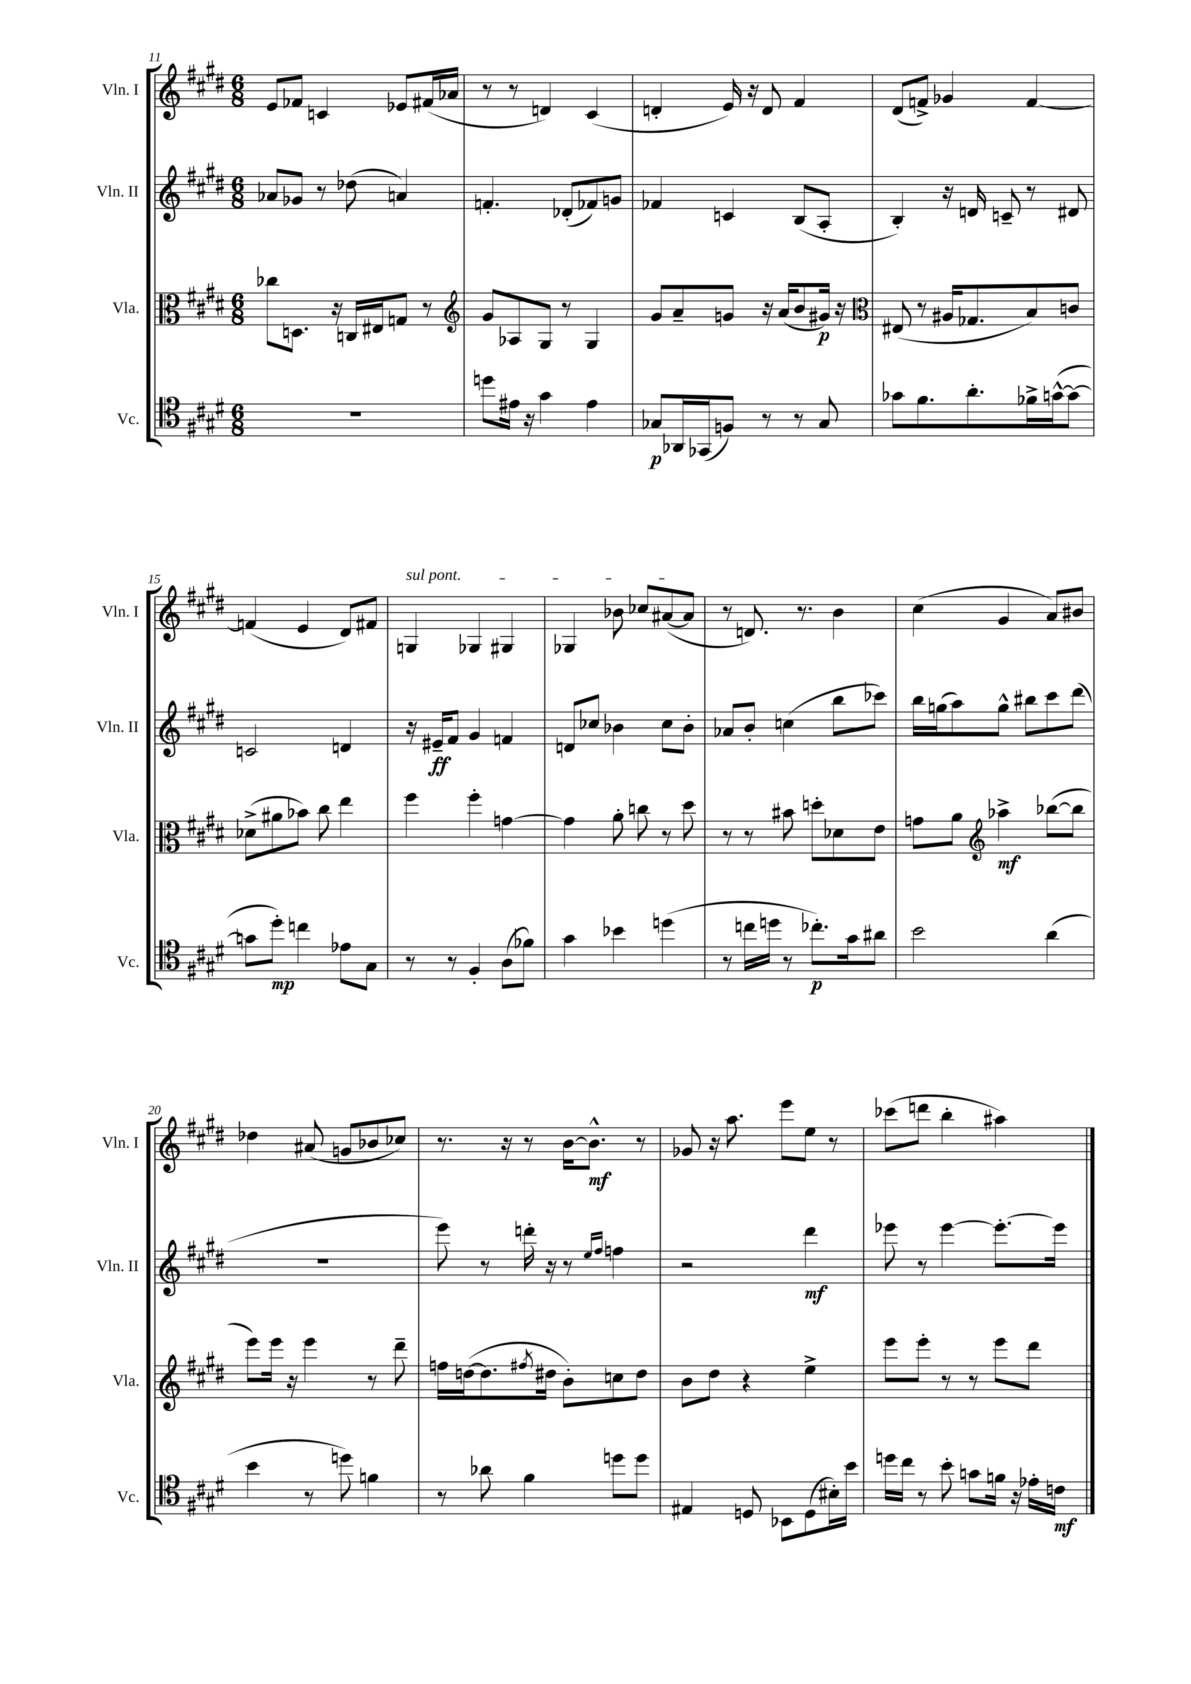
<<
\new StaffGroup <<
\new Staff = "s0" \with { instrumentName = "Vln. I" shortInstrumentName = "Vln. I" } {
    \clef treble \key e \major \numericTimeSignature \time 6/8
    e'8 fes'8 c'4 ees'8 fis'16( aes'16 |
    r8 r8 d'4) cis'4( |
    d'4-. e'16) r16 d'8 fis'4 |
    dis'8( f'8->) ges'4 f'4~ |
    f'4( e'4 dis'8) fis'8 |
    \once \override TextSpanner.bound-details.left.text = \markup { \italic "sul pont." } g4\startTextSpan ges4 gis4 |
    ges4 bes'8 ces''8 ais'8~( ais'8\stopTextSpan |
    r8 d'8.) r8. b'4 |
    cis''4( gis'4 a'8) bis'8 |
    des''4 ais'8( g'8 bes'8 ces''8) |
    r8. r16 r8 b'16~ b'8.-^\mf r8 |
    ges'8 r16 a''8. e'''8 e''8 r8 |
    ces'''8( d'''8 b''4-. ais''4) \bar "|." |
}
\new Staff = "s1" \with { instrumentName = "Vln. II" shortInstrumentName = "Vln. II" } {
    \clef treble \key e \major \numericTimeSignature \time 6/8
    aes'8 ges'8 r8 des''8( a'4) |
    f'4.-. des'8-.( fes'8) g'8 |
    fes'4 c'4 b8( a8-. |
    b4-.) r16 d'16 c'8-- r8 dis'8 |
    c'2 d'4 |
    r16 eis'16--\ff fis'8 gis'4 f'4 |
    d'8 ces''8 bes'4 ces''8 bes'8-. |
    aes'8 b'8-. c''4( b''8 ces'''8) |
    b''16 g''16( a''8) g''8-^ bis''8 cis'''8 dis'''8( |
    R2. |
    e'''8) r8 d'''16-. r16 r8 \grace { e''16 fis''16 } f''4 |
    r2 dis'''4\mf |
    ees'''8 r8 ees'''4~ ees'''8.~-. ees'''16 \bar "|." |
}
\new Staff = "s2" \with { instrumentName = "Vla." shortInstrumentName = "Vla." } {
    \clef alto \key e \major \numericTimeSignature \time 6/8
    ces''8 d8. r16 c16 eis16 g8 r8 |
    \clef treble gis'8 aes8 gis8 r8 gis4 |
    gis'8 a'8-- g'8 r16 a'16( b'8 gis'16\p) r16 |
    \clef alto eis8( r8 ais16 ges8. b8) c'8 |
    des'8->( ais'8 bes'8) cis''8 e''4 |
    fis''4 fis''4-. g'4~ |
    g'4 a'8-. c''8 r8 dis''8 |
    r8 r8 bis'8 d''8-. des'8 e'8 |
    g'8 a'8 \clef treble aes''4->\mf bes''8~( bes''8 |
    e'''8) e'''16 r16 e'''4 r8 dis'''8-- |
    f''16 d''16~( d''8. \acciaccatura { fis''8 } dis''16 b'8-.) c''8 dis''8 |
    b'8 dis''8 r4 e''4-> |
    e'''8 e'''8-. r8 r8 e'''8 dis'''8 \bar "|." |
}
\new Staff = "s3" \with { instrumentName = "Vc." shortInstrumentName = "Vc." } {
    \clef tenor \key e \major \numericTimeSignature \time 6/8
    R2. |
    d''8 eis'16 r16 gis'4 eis'4 |
    ges8\p aes,16 ges,16( f8) r8 r8 ges8 |
    ges'8 fis'8. a'8.-. fes'16-> g'16~-^( g'8~ |
    g'8 dis''8-.\mp) c''4 ees'8 gis8 |
    r8 r8 fis4-. a8( fes'8) |
    gis'4 bes'4 d''4( |
    r8 c''16 d''16 r8 ces''8.-.\p) gis'16 ais'8 |
    b'2 a'4( |
    b'4 r8 d''8) f'4 |
    r8 aes'8 fis'4 d''8 d''8 |
    eis4 d8 bes,8 d8( bis16-.) b'16 |
    d''16 cis''16 r8 b'8-. g'8 f'16 r16 ees'16-. c'16\mf \bar "|." |
}
>>
>>
\layout { \context { \Score currentBarNumber = #11 } }
